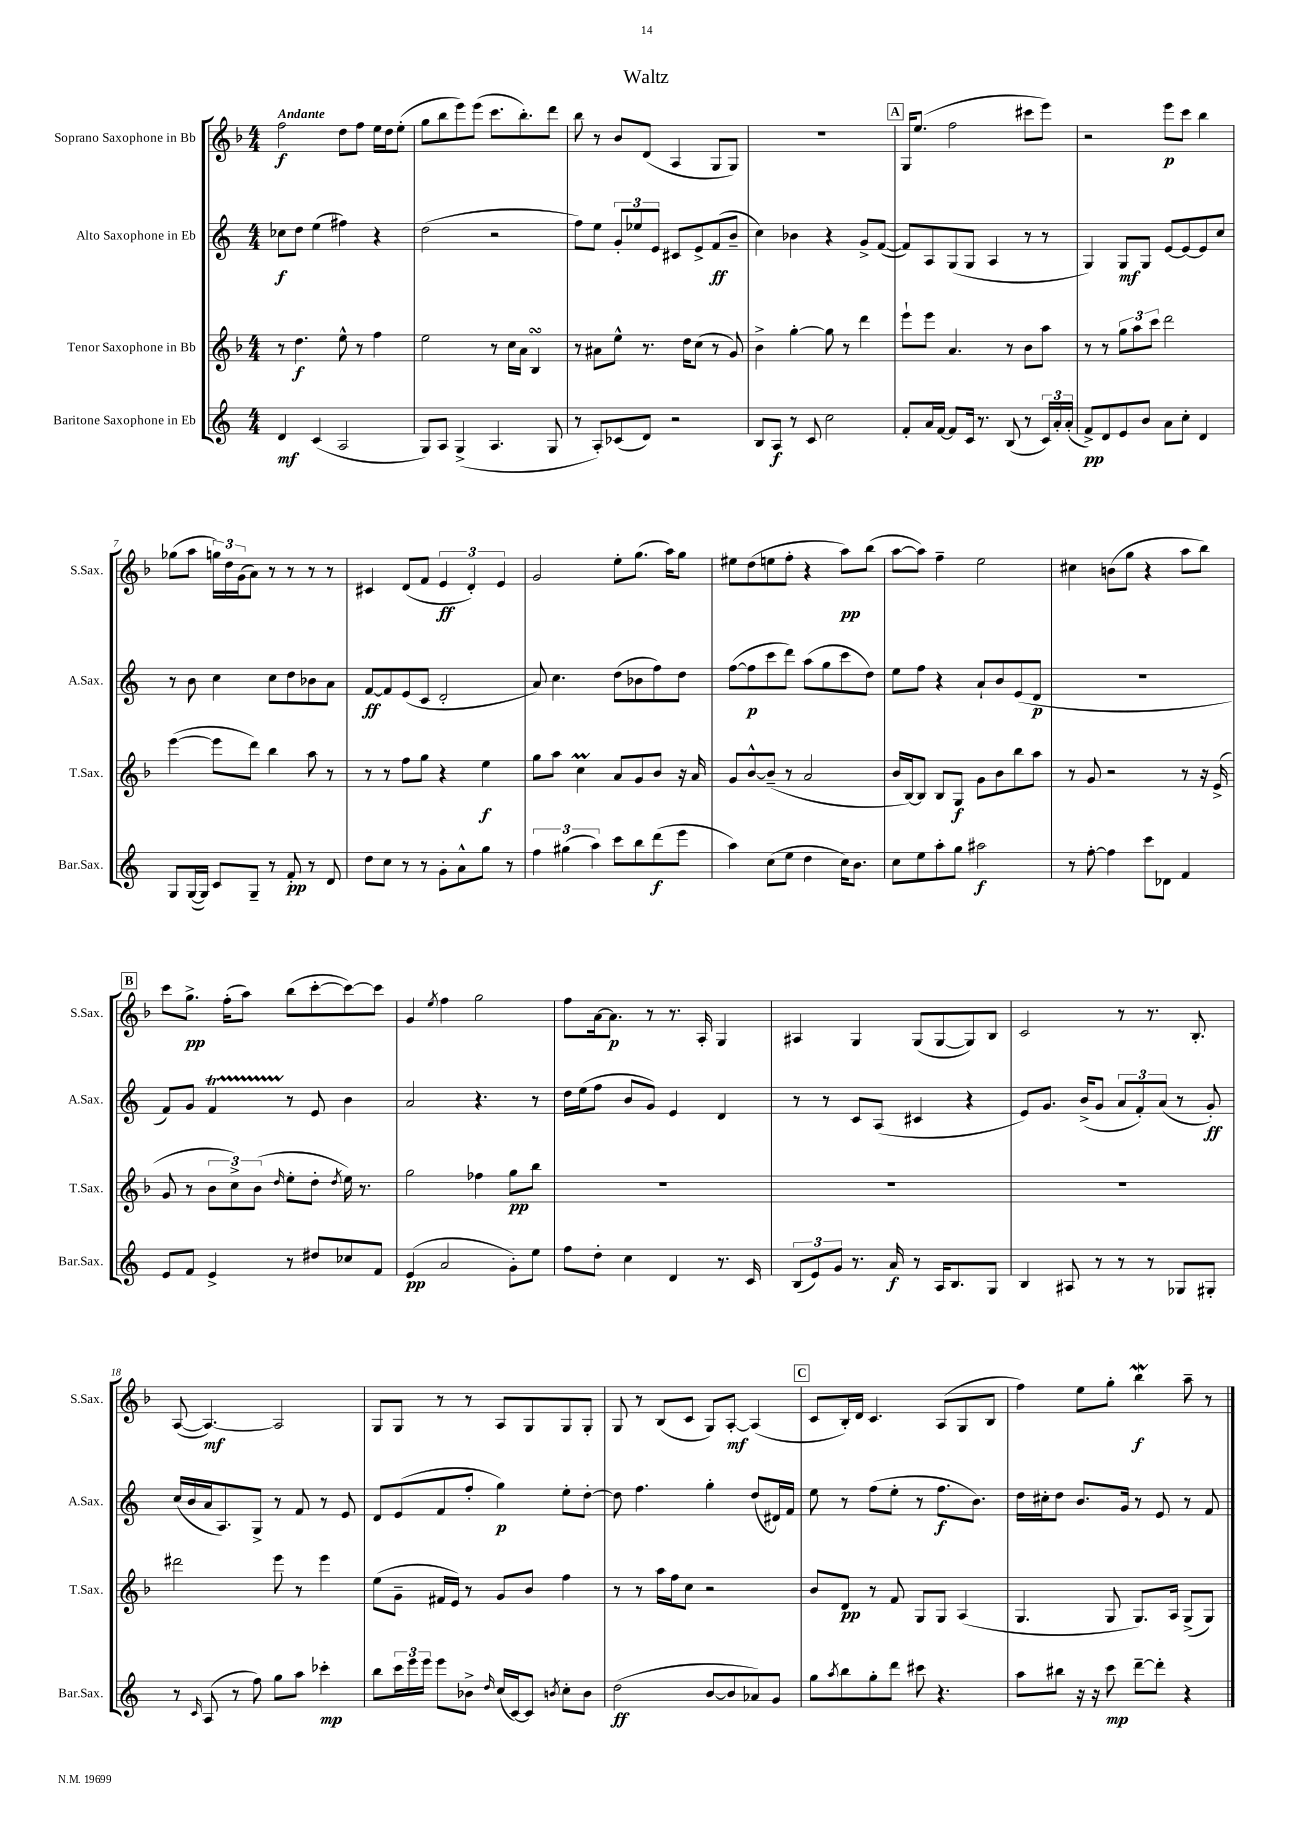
\header { title = "Waltz" }
<<
\new StaffGroup <<
\new Staff = "s0" \with { instrumentName = "Soprano Saxophone in Bb" shortInstrumentName = "S.Sax." } {
    \clef treble \key f \major \numericTimeSignature \time 4/4 \tempo "Andante"
    f''2\f d''8 f''8 e''16 d''16 e''8-.( |
    g''8 bes''8 e'''8) e'''8( c'''8. bes''8.-.) d'''8 |
    bes''8 r8 bes'8 d'8( a4 g8 g8) |
    r1 |
    \mark \markup { \box "A" } g16 e''8.( f''2 cis'''8 e'''8) |
    r2 e'''8\p c'''8 bes''4 |
    ges''8( a''8 \tuplet 3/2 { g''16) d''16 g'16( } a'8) r8 r8 r8 r8 |
    cis'4 d'8( f'8 \tuplet 3/2 { e'4\ff d'4-.) e'4 } |
    g'2 e''8-. g''8.( a''16) g''8 |
    eis''8 d''8( e''8 f''8-. r4 a''8\pp) bes''8( |
    a''8~ a''8) f''4-- e''2 |
    cis''4 b'8( g''8 r4 a''8 bes''8) |
    \mark \markup { \box "B" } c'''8 g''8.->\pp f''16-.( a''8) bes''8( c'''8~-. c'''8~) c'''8 |
    g'4 \acciaccatura { e''8 } f''4 g''2 |
    f''8 a'16~ a'8.\p r8 r8. a16-. g4 |
    ais4 g4 g8( g8~ g8) bes8 |
    c'2 r8 r8. bes8.-. |
    a8~( a4.~\mf) a2 |
    g8 g8 r8 r8 a8 g8 g8 g8-. |
    g8 r8 bes8( c'8 g8) a8~-.\mf a4( |
    \mark \markup { \box "C" } c'8 bes16-.) d'16 c'4. a8( g8 bes8 |
    f''4) e''8 g''8-. bes''4\mordent\f a''8-- r8 \bar "|." |
}
\new Staff = "s1" \with { instrumentName = "Alto Saxophone in Eb" shortInstrumentName = "A.Sax." } {
    \clef treble \key c \major \numericTimeSignature \time 4/4
    ces''8\f d''8 e''4( fis''4) r4 |
    d''2( r2 |
    f''8) e''8 \tuplet 3/2 { g'8-. ees''8 e'8 } cis'8 e'8-> f'8\ff( b'8-- |
    c''4) bes'4 r4 g'8-> f'8~( |
    \mark \markup { \box "A" } f'8) a8 g8( g8 a4 r8 r8 |
    g4) g8\mf g8 e'8~ e'8~ e'8 c''8 |
    r8 b'8 c''4 c''8 d''8 bes'8 a'8 |
    f'8~\ff f'8 e'8( c'8 d'2-. |
    a'8) c''4. d''8( bes'8 f''8) d''8 |
    f''8~( f''8\p c'''8 d'''8) a''8( g''8 c'''8 d''8) |
    e''8 f''8 r4 a'8-! b'8 e'8( d'8\p |
    R1 |
    \mark \markup { \box "B" } f'8) g'8 f'4\startTrillSpan r8\stopTrillSpan e'8 b'4 |
    a'2 r4. r8 |
    d''16 e''16( f''8 b'8 g'8) e'4 d'4 |
    r8 r8 c'8 a8( cis'4 r4 |
    e'8) g'8. b'16->( g'8 \tuplet 3/2 { a'8 f'8-.) a'8( } r8 g'8-.\ff) |
    c''16( b'16 a'16 a8.) g8-> r8 f'8 r8 e'8 |
    d'8 e'8( f'8 f''8-. g''4\p) e''8-. d''8~-. |
    d''8 f''4. g''4-. d''8( dis'16) f'16 |
    \mark \markup { \box "C" } e''8 r8 f''8( e''8-. r8 f''8.\f b'8.) |
    d''16 cis''16-. d''8 b'8. g'16 r8 e'8 r8 f'8 \bar "|." |
}
\new Staff = "s2" \with { instrumentName = "Tenor Saxophone in Bb" shortInstrumentName = "T.Sax." } {
    \clef treble \key f \major \numericTimeSignature \time 4/4
    r8 d''4.\f e''8-^ r8 f''4 |
    e''2 r8 c''16 a'16 bes4\turn |
    r8 ais'8 e''8-^ r8. d''16 c''8( r8 g'8) |
    bes'4-> g''4~-. g''8 r8 d'''4 |
    \mark \markup { \box "A" } e'''8-! e'''8 a'4. r8 bes'8 a''8 |
    r8 r8 \tuplet 3/2 { g''8 a''8 c'''8 } d'''2 |
    e'''4~( e'''8 d'''8) bes''4 a''8 r8 |
    r8 r8 f''8 g''8 r4 e''4\f |
    g''8 a''8 c''4\prall a'8 g'8 bes'8 r16 a'16 |
    g'8 bes'8~-^ bes'8--( r8 a'2 |
    bes'16 bes16~) bes8 bes8 g8\f g'8 bes'8 bes''8 a''8 |
    r8 g'8 r2 r8 r16 e'16->( |
    \mark \markup { \box "B" } g'8 r8 \tuplet 3/2 { bes'8 c''8->) bes'8( } \grace { d''16 } e''8-. d''8-. \acciaccatura { d''8 } e''16) r8. |
    g''2 fes''4 g''8\pp bes''8 |
    R1 |
    R1 |
    R1 |
    dis'''2 e'''8 r8 e'''4 |
    e''8( g'8-- fis'16 e'16) r8 g'8 bes'8 f''4 |
    r8 r8 a''16 f''16 c''8 r2 |
    \mark \markup { \box "C" } bes'8 d'8\pp r8 f'8 g8 g8 a4( |
    g4. g8 g8.) a16 g8->( g8) \bar "|." |
}
\new Staff = "s3" \with { instrumentName = "Baritone Saxophone in Eb" shortInstrumentName = "Bar.Sax." } {
    \clef treble \key c \major \numericTimeSignature \time 4/4
    d'4\mf c'4( a2 |
    g8) a8 g4->( a4. g8 |
    r8 a8-.) ces'8( d'8) r2 |
    b8 a8\f r8 c'8 c''2 |
    \mark \markup { \box "A" } f'8-. a'16 f'16~ f'8 c'16 r8. b8( r8 \tuplet 3/2 { c'16) a'16-. a'16-.( } |
    f'8->\pp) d'8 e'8 b'8 a'8 c''8-. d'4 |
    g8 g16~( g16) c'8 g8-- r8 f'8-.\pp r8 d'8 |
    d''8 c''8 r8 r8 g'8-. a'8-^ g''8 r8 |
    \tuplet 3/2 { f''4 gis''4( a''4) } c'''8 b''8 d'''8\f( e'''8 |
    a''4) c''8( e''8 d''4 c''16) b'8. |
    c''8 e''8 a''8-. g''8 ais''2\f |
    r8 f''8~-. f''4 c'''8 des'8 f'4 |
    \mark \markup { \box "B" } e'8 f'8 e'4-> r8 dis''8 ces''8 f'8 |
    e'4\pp( a'2 g'8-.) e''8 |
    f''8 d''8-. c''4 d'4 r8. c'16 |
    \tuplet 3/2 { b8( e'8) g'8 } r8. a'16\f r8 a16 b8. g8 |
    b4 ais8 r8 r8 r8 ges8 gis8-. |
    r8 \grace { c'16 } a8( r8 f''8) g''8 a''8 ces'''4-.\mp |
    b''8 \tuplet 3/2 { c'''16 e'''16 e'''16 } e'''8 bes'8-> \grace { d''16 } c''16( c'16~) c'8 \acciaccatura { b'8 } c''8-. b'8 |
    d''2\ff( b'8~ b'8 aes'8) g'8 |
    \mark \markup { \box "C" } g''8 \acciaccatura { a''8 } b''8 g''8-. d'''8 cis'''8 r4. |
    a''8 bis''8 r16 r16 c'''8\mp d'''8~-- d'''8-. r4 \bar "|." |
}
>>
>>
